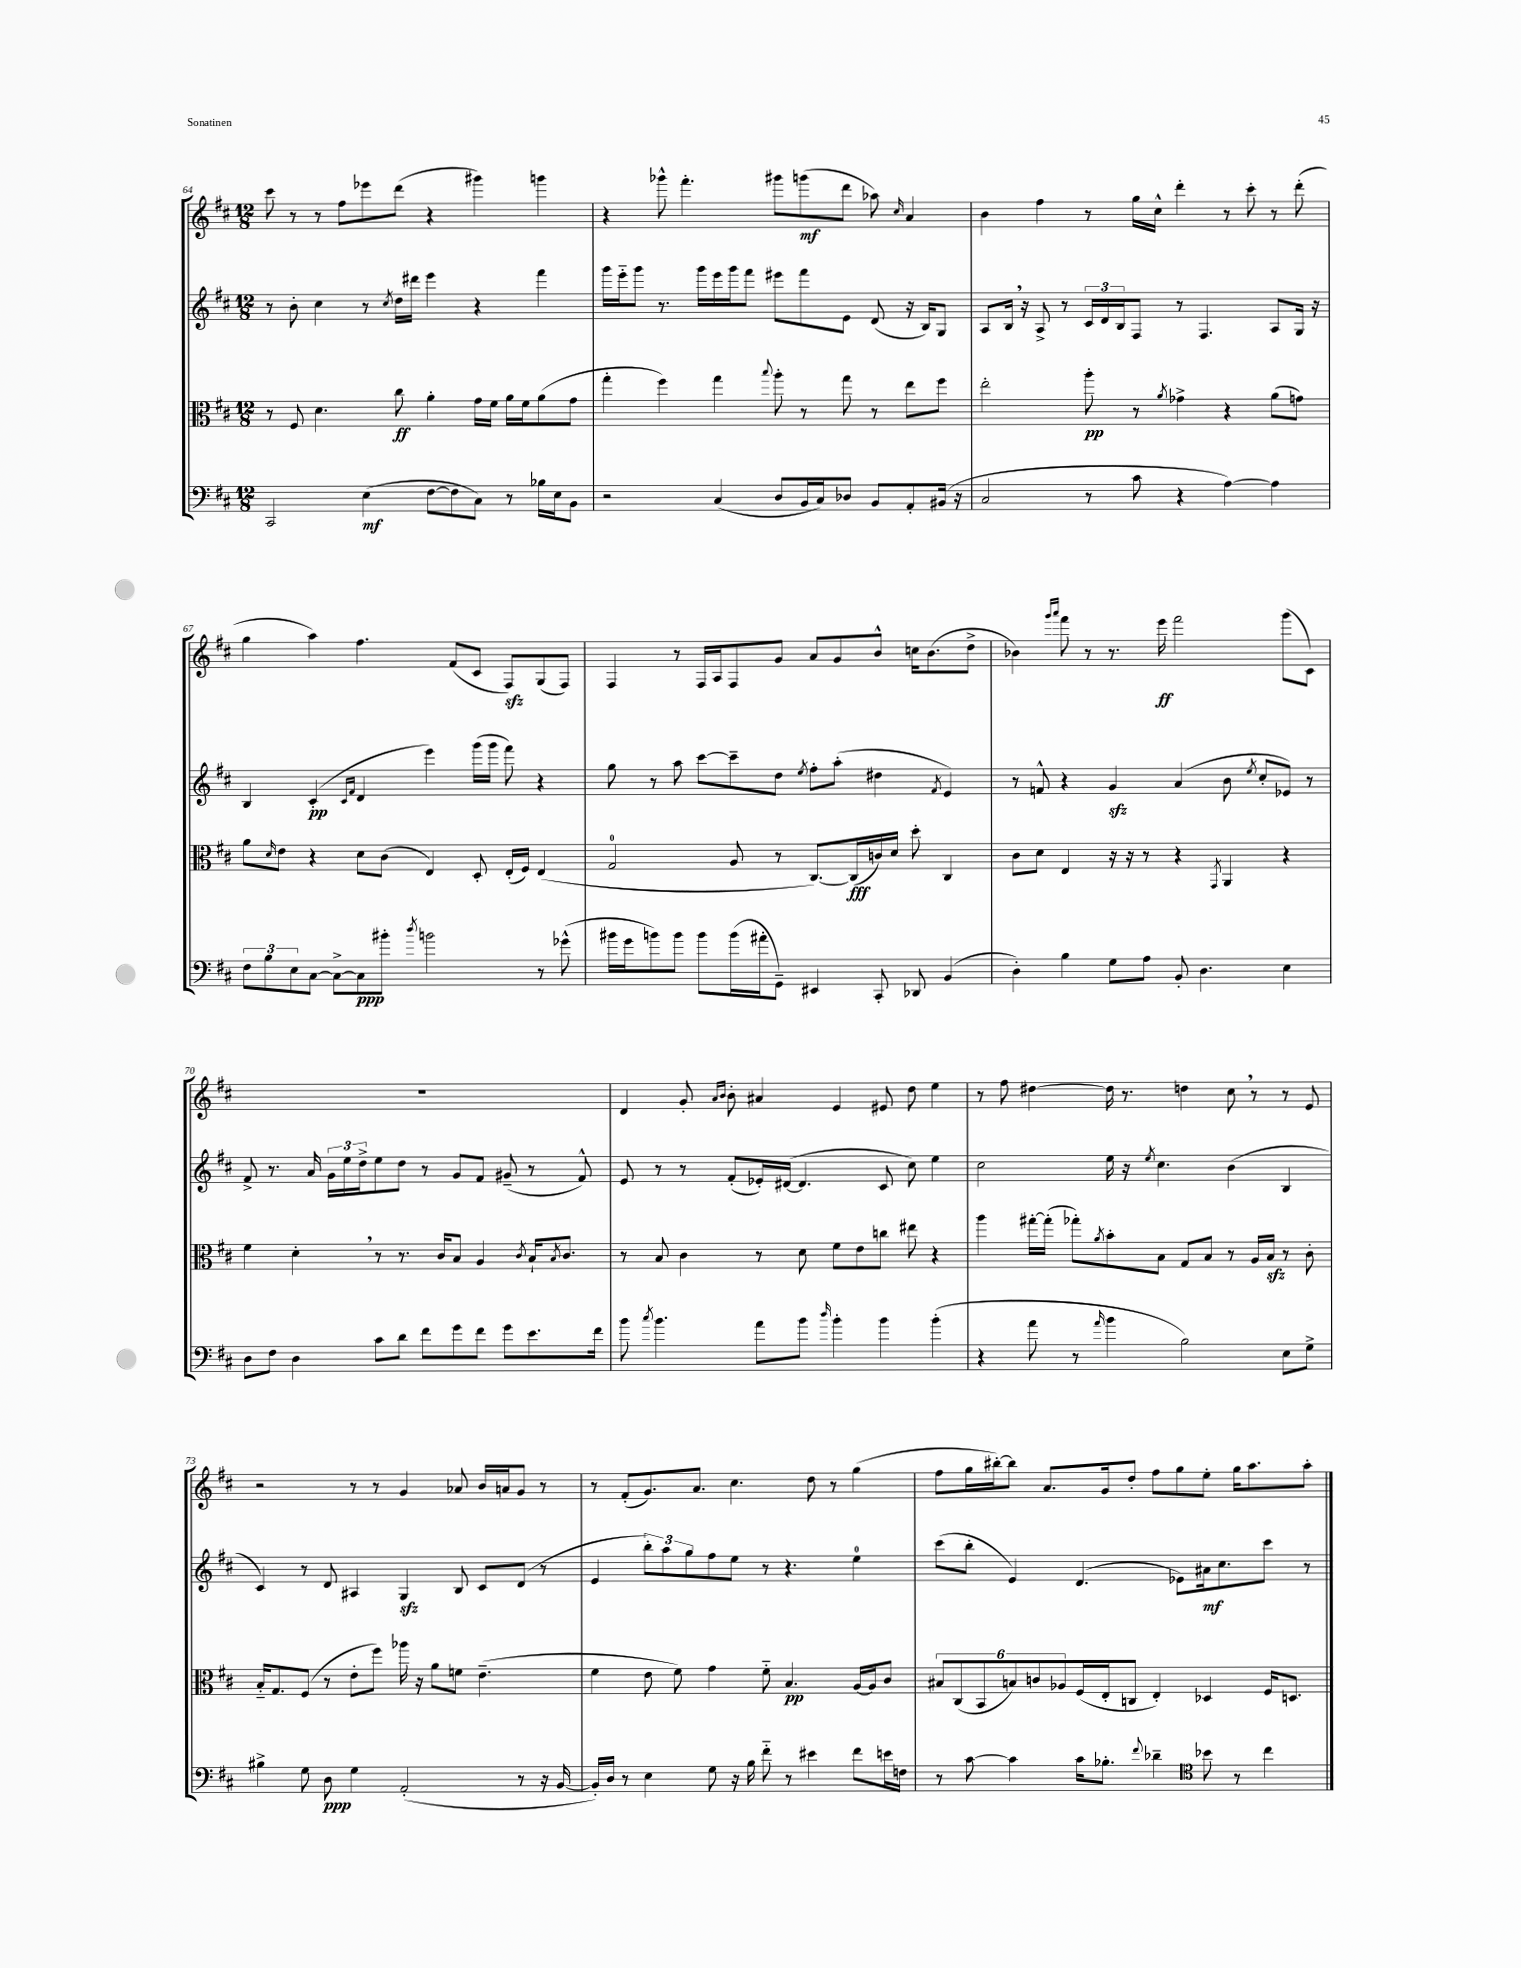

**kern	**kern	**kern	**kern
*staff4	*staff3	*staff2	*staff1
*clefF4	*clefC3	*clefG2	*clefG2
*k[f#c#]	*k[f#c#]	*k[f#c#]	*k[f#c#]
*M12/8	*M12/8	*M12/8	*M12/8
2CC#/	8r	8r	8ccc#\
.	8F#/	8b'\	8r
.	4.d\	4cc#\	8r
.	.	.	8ff#\L
(4E\	.	8r	8eee-\
.	.	8qcc#/	.
.	8cc#\	16dd\LL	(8ddd\J
.	.	16ddd#\JJ	.
[8F#\L	4a'\	4eee\	4r
8F#\]	.	.	.
8C#\J)	16g\LL	4r	4ggg#\)
.	16f#\JJ	.	.
8r	16a\LL	.	.
.	16f#\J	.	.
16B-\LL	(8a\	4fff#\	4ggg\
16E\J	.	.	.
8BB\J	8g\J	.	.
=	=	=	=
2r	4gg'\	16ggg\LL	4r
.	.	16eee'~\J	.
.	.	8ggg\J	.
.	4ff#\)	8.r	8ggg-^^\
.	.	.	4.fff#'\
.	.	16ggg\LL	.
(4C#/	4gg\	16eee\	.
.	.	16ggg\J	.
.	.	8fff#\J	.
.	8qqbb/	.	.
8D/L	8aa'\	8eee#\L	8ggg#\L
16BB/L	8r	8fff#\	(8ggg\
16C#/J)	.	.	.
8D-/J	8gg\	8e\J	8ddd\J
8BB/L	8r	(8d/	8aa-\)
.	.	.	16qqcc#/
8AA'/	8ee\L	16r	4a/
.	.	16B/LK)	.
(16BB#/Jk	8ff#\J	8G/J	.
16r	.	.	.
=	=	=	=
2C#/	2ee'\	8A/L	4b\
.	.	16B/Jk	.
.	.	16r	.
.	.	8A^/	4ff#\
.	.	8r	.
8r	8aa'\	24c#/LL	8r
.	.	24d/	.
.	.	24B/J	.
8c#\	8r	8F#/J	16gg\LL
.	.	.	16cc#^^\JJ
.	8qa/	.	.
4r	4g-^\	8r	4ddd'\
.	.	4.F#/	.
[4A\)	4r	.	8r
.	.	.	8ccc#'\
4A\]	(8a\L	8A/L	8r
.	8g\J)	16G/Jk	(8ddd'\
.	.	16r	.
=	=	=	=
12F#\L	8a\L	4B/	4gg\
12B\	.	.	.
.	16qqd/	.	.
.	8e\J	.	.
12E\	.	.	.
[8C#\J	4r	(4c#'/	4aa\)
8C#^\_L	.	.	.
.	.	16qqc#/LL	.
.	.	16qqf#/JJ	.
8C#\]	8d\L	4d/	4.ff#\
8b#'\J	(8c#\J	.	.
8qdd/	.	.	.
2b\	4E/)	4eee\)	.
.	.	.	(8f#/L
.	8D'/	(16ggg\LL	8c#/J
.	.	16ggg\JJ	.
.	(16E'/LL	8fff#\)	8F#/L)
.	16F#/JJ)	.	.
8r	(4E/	4r	(8G/
(8g-^^\	.	.	8F#/J)
=	=	=	=
16b#\LL	2G/	8gg\	4F#/
16g\J	.	.	.
8b\)	.	8r	.
8b\J	.	8aa\	8r
8b\L	.	[8ccc#\L	16F#/LL
.	.	.	16A/J
(16b\L	8A/	8ccc#~\]	8F#/
16a#'\J	.	.	.
8GG~\J)	8r	8dd\J	8g/J
.	.	8qee/	.
4EE#/	[8.C#/L)	8ff#'\L	8a/L
.	.	(8aa'\J	8g/
.	(16C#/]L	.	.
8CC#'/	16c/)	4dd#\	8b^^/J
.	16d/JJ	.	.
8DD-/	8dd'\	.	16cc\LK
.	.	.	(8.b\
.	.	8qf#/	.
(4BB/	4C#/	4e/)	.
.	.	.	8dd^\J
=	=	=	=
4D'\)	8c#\L	8r	4b-\)
.	8d\J	8f^^/	.
.	.	.	16qqggg/LL
.	.	.	16qqaaa/JJ
4B\	4E/	4r	8fff#\
.	.	.	8r
8G\L	16r	4g/	8.r
.	16r	.	.
8A\J	8r	.	.
.	.	.	16eee\
8BB'/	4r	(4a/	2fff#\
4.D\	.	.	.
.	8qGG/	.	.
.	4AA/	8b\	.
.	.	8qee/	.
.	.	8cc#'/L	.
4E\	4r	8e-/J)	(8ggg\L
.	.	8r	8c#\J)
=	=	=	=
8D\L	4f#\	8f#^/	1.r
8F#\J	.	8.r	.
4D\	4d'\	.	.
.	.	16a/	.
.	.	24g\LL	.
.	.	24ee\	.
.	.	24dd^\J	.
8c#\L	8r	8ee\	.
8d\J	8.r	8dd\J	.
8f#\L	.	8r	.
.	16c#/LK	.	.
8g\	8B/J	8g/L	.
8f#\J	4A/	8f#/J	.
8g\L	.	(8g#~/	.
.	8qc#/	.	.
8.e\	16B`/LK	8r	.
.	8qB/	.	.
.	8.c#/J	.	.
.	.	8f#^^/)	.
16f#\Jk	.	.	.
=	=	=	=
8b\	8r	8e/	4d/
8qcc#/	.	.	.
4.b\	8B/	8r	.
.	4c#\	8r	8g'/
.	.	.	16qqa/LL
.	.	.	16qqb/JJ
.	.	(8f#'/L	8b'\
8a\L	8r	16e-'/L)	4a#/
.	.	([16d#/JJ	.
8b\J	8d\	4.d#/]	.
16qqdd/	.	.	.
4b'\	8f#\L	.	4e/
.	8e\	.	.
4b\	8cc\J	8c#/	8e#/
.	8ee#\	8cc#\)	8dd\
(4b'\	4r	4ee\	4ee\
=	=	=	=
4r	4aa\	2cc#\	8r
.	.	.	8ff#\
8a\	[16gg#'\LL	.	[4dd#\
.	(16gg#'\]JJ	.	.
8r	8gg-'\L)	.	.
16qqa/	8qa/	.	.
4b\	8b'\	16ee\	16dd#\]
.	.	16r	8.r
.	.	8qee/	.
.	8B\J	4.cc#\	.
2B\)	8G/L	.	4dd\
.	8B/J	.	.
.	8r	(4b\	8cc#\
.	16A/LL	.	8r
.	16B/JJ	.	.
8E\L	8r	4B/	8r
8G^\J	8c#'\	.	8e/
=	=	=	=
4B#^\	16B'~/LK	4c#/)	2r
.	8.G/	.	.
8G\	(8F#/J	8r	.
8D\	8r	8d/	.
4G\	8e'\L	4A#/	8r
.	8ff#\J)	.	8r
(2AA'/	16aa-\	4G/	4g/
.	16r	.	.
.	8a\L	.	.
.	8f\J	8B/	8a-/
.	(4.e~\	8c#/L	16b/LL
.	.	.	16a/J
8r	.	(8d/J	8g/J
16r	.	8r	8r
[16BB/	.	.	.
=	=	=	=
16BB'/]LL)	4f#\	4e/	8r
16D/JJ	.	.	.
8r	.	.	(8f#'/L
4E\	8e\	12bb'\L)	8.g/)
.	.	12aa\	.
.	8f#\)	.	.
.	.	12gg\	.
.	.	.	8.a/J
8G\	4g\	8ff#\	.
16r	.	8ee\J	4.cc#\
16B\	.	.	.
8f#'~\	8f#'~\	8r	.
8r	4.B/	4.r	.
4e#\	.	.	8dd\
.	.	.	8r
8f#\L	[16A/LL	4ee\	(4gg\
.	16A/]J	.	.
16e\L	8c#/J	.	.
16F\JJ	.	.	.
=	=	=	=
8r	12B#/L	(8ccc#\L	8ff#\L
.	(12C#/	.	.
[8c#\	.	8bb'\J	16gg\L
.	12BB/	.	.
.	.	.	[16bb#'\J)
4c#\]	12B/)	4e/)	8bb#\]J
.	12c/	.	.
.	.	.	8.a/L
.	12A-/	.	.
16c#\LK	(16F#/L	(4.d/	.
8.B-'\J	16E'/J	.	16g/k
.	8C/J	.	8dd'/J
8qqf#/	.	.	.
4d-~\	4E'/)	.	8ff#\L
.	.	8e-\L)	8gg\
*clefC4	*	*	*
8b-\	4D-/	16a#\k	8ee'\J
.	.	8.cc#\	.
8r	.	.	16gg\LK
.	.	.	8.aa\
4cc#\	16F#/LK	8ccc#\J	.
.	8.D/J	.	.
.	.	8r	8aa'\J
==	==	==	==
*-	*-	*-	*-
